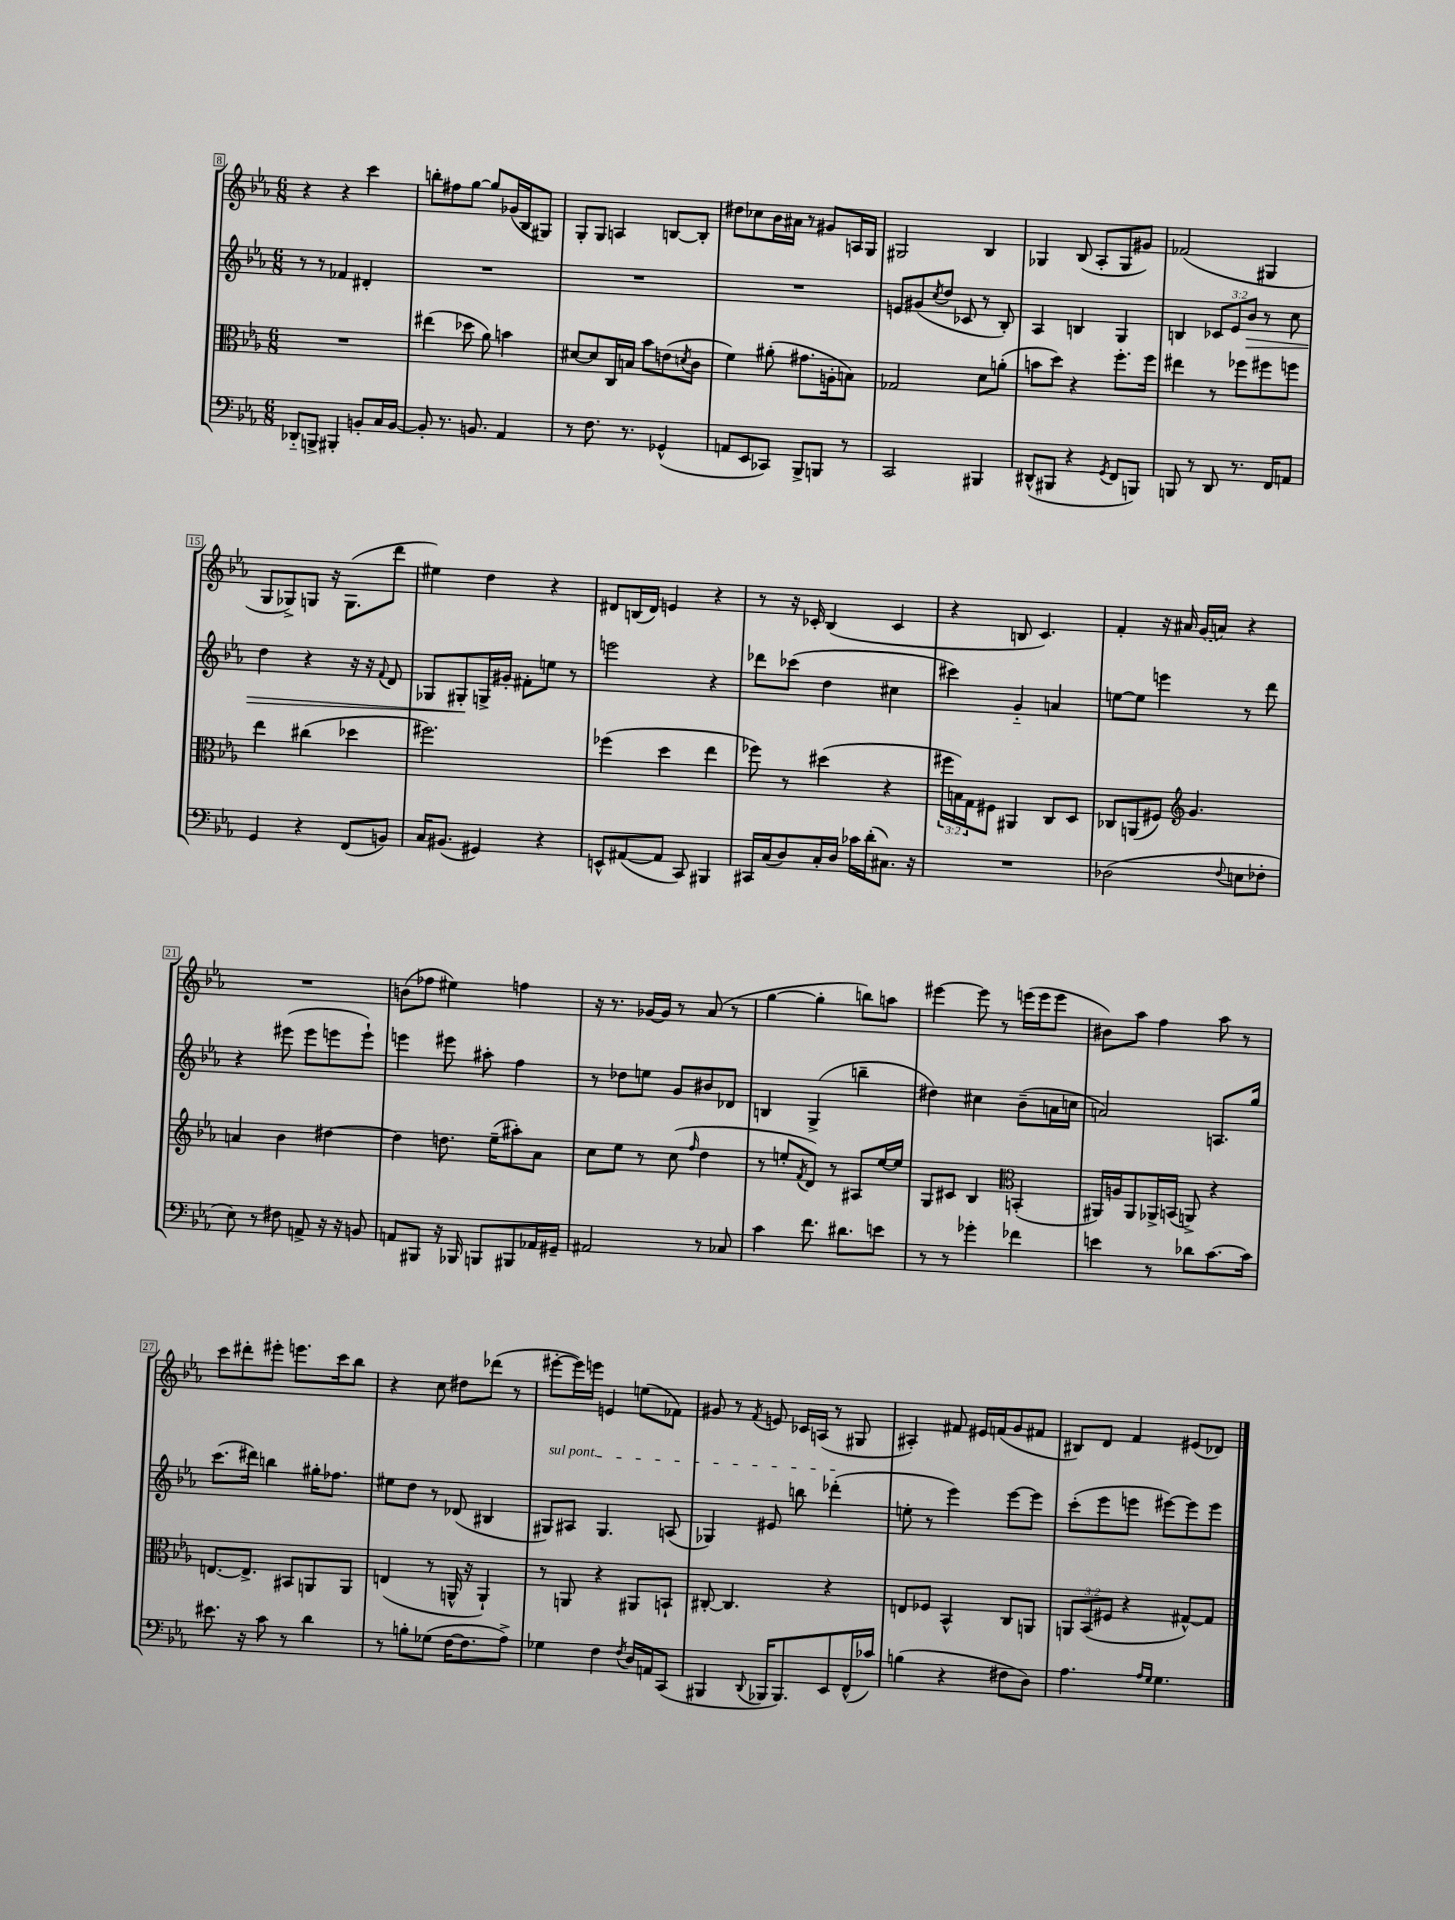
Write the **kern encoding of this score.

**kern	**kern	**kern	**kern
*staff4	*staff3	*staff2	*staff1
*clefF4	*clefC3	*clefG2	*clefG2
*k[b-e-a-]	*k[b-e-a-]	*k[b-e-a-]	*k[b-e-a-]
*M6/8	*M6/8	*M6/8	*M6/8
8DD-'~	2.r	8r	4r
8BBB^	.	8r	.
4BBB#'	.	4f-	4r
8BB'	.	4d#'	4ccc
16C	.	.	.
[16BB	.	.	.
=	=	=	=
8BB']	(4ee#	2.r	8bb'
8.r	.	.	8ff#
.	8dd-	.	[8gg
8.BB	.	.	.
.	8a-)	.	8gg]
4AA-	4b	.	(16g-
.	.	.	16B-
.	.	.	8G#)
=	=	=	=
8r	[8d#	2.r	8G'
8.F	8d#]	.	8G
.	16C	.	4A
8.r	16B	.	.
.	8b-	.	.
(4GG-^^	(8e	.	[8B
.	8qd	.	.
.	8c	.	8B']
=	=	=	=
8AA	4f)	2.r	8dd#
8EE-	.	.	8cc-
8CC-)	(8a#'	.	16b-
.	.	.	16a#
8BBB-^	8.g#	.	8r
8BBB	.	.	8g#
.	16A'	.	.
8r	8B)	.	16A
.	.	.	16G
=	=	=	=
2CC	2G-	8e	2G#
.	.	(8g#	.
.	.	8qcc	.
.	.	8dd	.
.	.	8c-	.
4BBB#	8d	8r	4B-
.	(8a'	8B-')	.
=	=	=	=
(8DD#^^	8b	4A-	4G-
8BBB#	8dd)	.	.
4r	4r	4B	(8B-
.	.	.	8A-'
8qGG	.	.	.
8FF	8.ff'	4G	8G-
8BBB)	.	.	8g#)
.	16ff	.	.
=	=	=	=
8BBB	4ee#	4B	(2f-
8r	.	.	.
8DD	8r	12c-	.
.	.	12e-	.
8.r	8ff-	.	.
.	.	12b-	.
.	8ff#	8r	4G#
16FF	.	.	.
8AA	8ff	8cc	.
=	=	=	=
4GG	4ee-	4dd	8G
.	.	.	8G-^)
4r	(4cc#	4r	8G
.	.	.	16r
.	.	.	(8.G
(8FF	4dd-	16r	.
.	.	16r	.
.	.	8qqf	.
8BB)	.	8d	8ddd
=	=	=	=
16C	2.ff#)	8G-	4ee#)
(8.BB#	.	.	.
.	.	8G#'	.
4GG#)	.	16G^	4dd
.	.	16g#'	.
.	.	8f#'	.
4r	.	8ee	4r
.	.	8r	.
=	=	=	=
8EE^^	(4ff-	2eee	8d#
([8AA#	.	.	(16B
.	.	.	16d#)
8AA#]	4dd	.	4e
8CC)	.	.	.
4BBB#	4ee-	4r	4r
=	=	=	=
16CC#	8ff-)	8ddd-	8r
(16C	.	.	.
8D)	8r	(8ccc-	16r
.	.	.	16c-'
16C'	(4dd#	4dd	(4B-
16D	.	.	.
16c-	.	.	.
(16d'	.	.	.
8.C#)	4r	4cc#	4c-
16r	.	.	.
=	=	=	=
2.r	24ff#	4ccc#)	4r
.	24B)	.	.
.	24G	.	.
.	8F#	.	.
.	4AA#	4g'~	8B
.	.	.	4.c)
.	8C	4a	.
.	8D	.	.
=	=	=	=
(2D-	8C-	[8ee	4f'
.	(8AA	8ee]	.
.	8F#)	4eee	16r
.	.	.	16a#
*	*clefG2	*	*
.	4.g	.	(16g
.	.	.	16a)
8qqF	.	.	.
8E	.	8r	4r
8F-'	.	8ddd	.
=	=	=	=
8E-)	4a	4r	2.r
8r	.	.	.
8F#	4b-	(8eee#	.
8AA^	.	8eee#	.
16r	[4dd#	8eee	.
16r	.	.	.
8BB	.	8eee`)	.
=	=	=	=
8AA	4dd#]	4eee	(8b
8BBB#	.	.	8ff-
16r	8.dd	8eee#	4ee#)
16BBB-	.	.	.
8BBB	.	8aa#'	.
.	(16ee-~	.	.
8BBB#	8aa#')	4ff	4ff
16AA-	8a-	.	.
16GG#~	.	.	.
=	=	=	=
2AA#	8cc	8r	16r
.	.	.	8.r
.	8ee-	8dd-	.
.	8r	8ee	[16g-
.	.	.	16g-]
.	(8cc	8g	8r
.	16qqff	.	.
8r	4dd	8b#	(8a-
8C-	.	8d-	8r
=	=	=	=
4c	8r	4B	[4gg
.	8ee'	.	.
.	8qf	.	.
8.f	8d)	(4G^	4gg']
.	8r	.	.
8.d#	.	.	.
.	8A#	4bb~	8bb)
8e	[16ee	.	8aa
.	16ee]	.	.
=	=	=	=
8r	8G	4dd#)	[4eee#
8r	8c#	.	.
4g-'	4B-	4cc#	8eee#]
.	.	.	8r
*	*clefC3	*	*
4f-	(4BB'	(8b-~	(16eee
.	.	.	16eee
.	.	16a	8eee
.	.	16cc	.
=	=	=	=
4e	16AA#)	2a)	8b#)
.	16A	.	.
.	8AA#	.	8aa-
8r	16AA-^	.	4ff
.	(16BB	.	.
8d-	8AA^)	.	.
[8.c	4r	8.A	8aa-
.	.	.	8r
16c]	.	16gg	.
=	=	=	=
8.e#	[8.E	(8.ccc	8ccc
.	.	.	8ddd#'
16r	8.E^]	16ddd#)	.
8c	.	4bb	8eee#'
8r	8BB#	.	8.eee
4d	8AA	16gg#'	.
.	.	8.ff-	16ccc
.	8AA	.	8bb-
=	=	=	=
8r	(4E	8ee#	4r
8B'	.	8dd	.
(8G-	8r	8r	8cc
[16F	16AA^^	(8d-	8dd#
8.F]	16r	.	.
.	4AA`)	4B#	(8ddd-
8A-^)	.	.	8r
=	=	=	=
4G-	8r	8G#)	[8eee#'
.	8AA	8A#	16eee#])
.	.	.	16eee
4F	4r	4.G#	4e
8qF	.	.	.
16D	8AA#	.	(8ee
16AA	.	.	.
(8CC	8BB`	(8A	8f-)
=	=	=	=
4BBB#	[8C#'	4G-)	8g#
.	4.C#]	.	8r
8qqDD	.	.	8qf
16BBB-	.	8e#	8e
8.BBB-)	.	.	.
.	.	8bb	16c-
.	.	.	(16A
8EE-	4r	(4ddd-'	8r
(16FF^^	.	.	8G#
16c-)	.	.	.
=	=	=	=
(4B	8E	8ee'	4A#')
.	8F-	8r	.
4r	4BB-^^	4eee-)	8f#
.	.	.	16e#
.	.	.	(16f
8F#	8C	[8eee-	8g
8D)	8AA	8eee-]	8f#
=	=	=	=
4.A-	12AA	(8ccc'	8B#)
.	(12BB-	.	.
.	.	8eee-	8d
.	12F#	.	.
.	4r	8eee	4f
16qqA-	.	.	.
16qqG	.	.	.
4.G	.	[8eee#)	.
.	[8G#^^)	8eee#]	(8e#
.	8G#]	8eee#	8d-)
==	==	==	==
*-	*-	*-	*-
